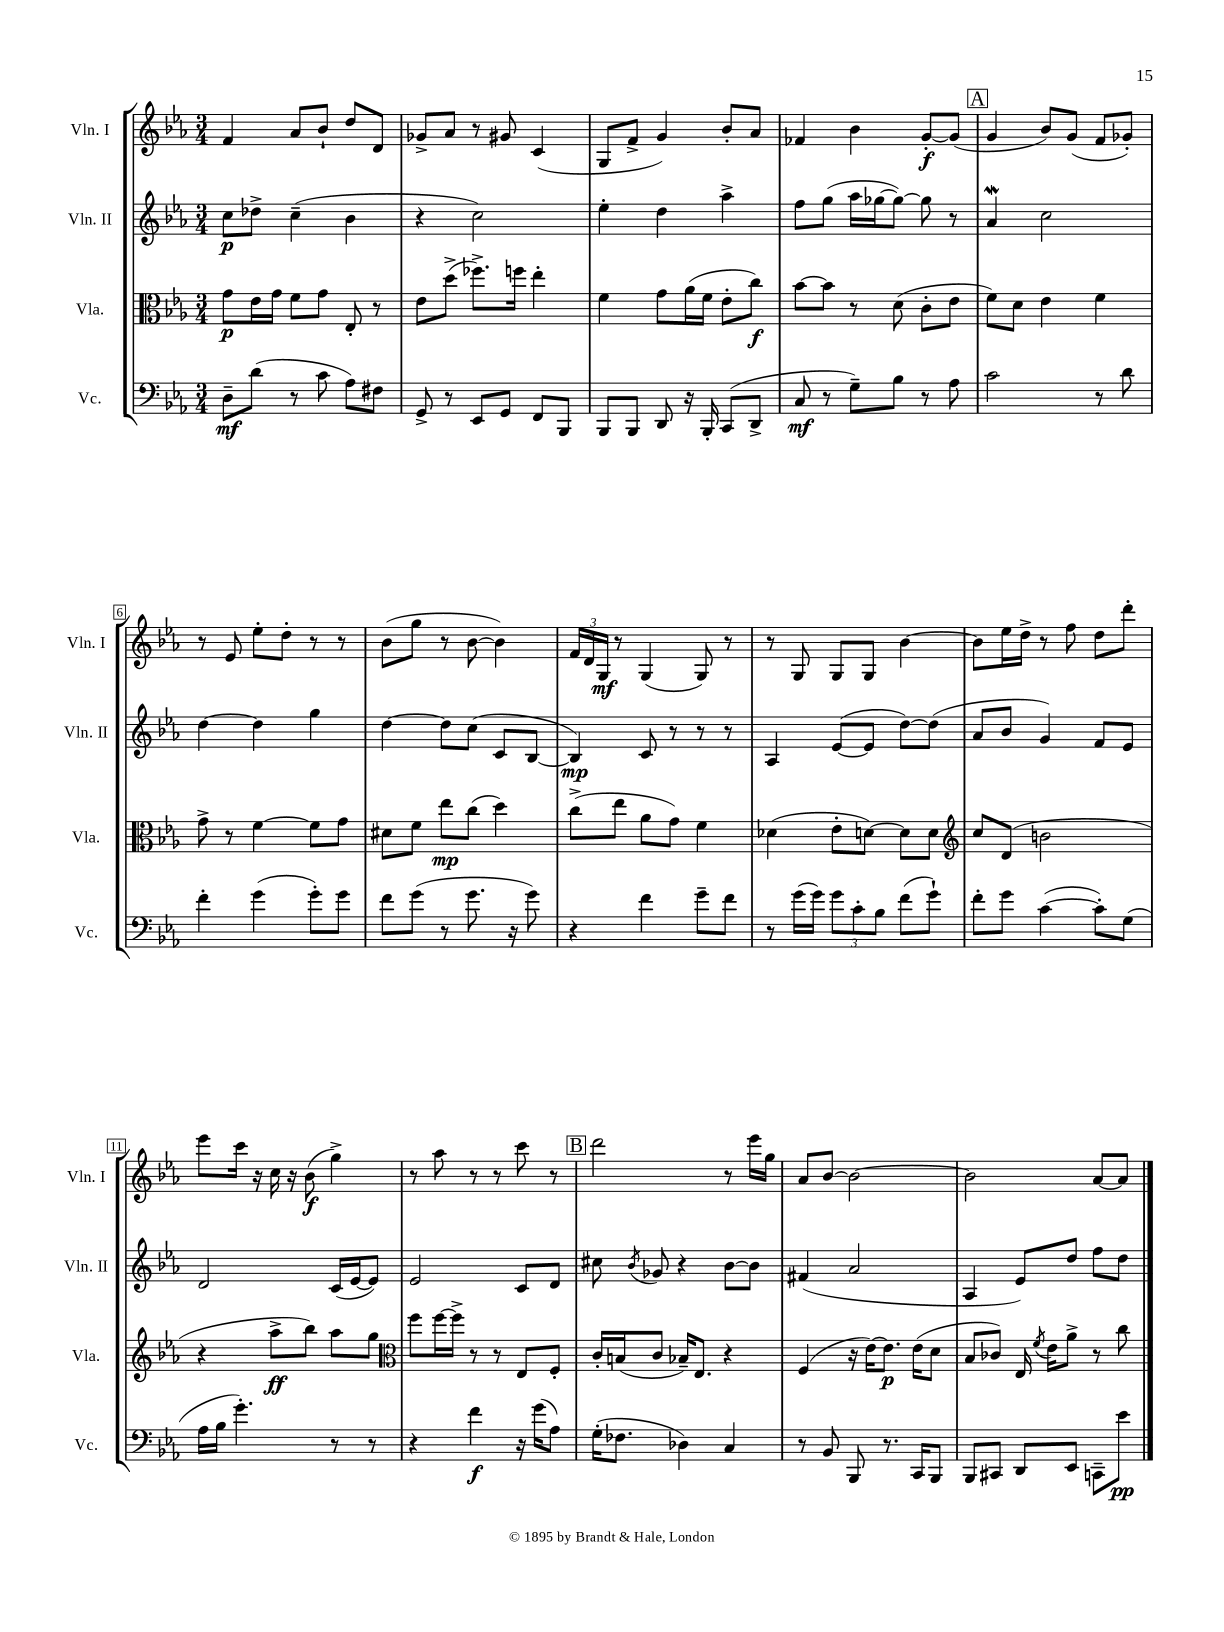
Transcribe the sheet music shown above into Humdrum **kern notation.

**kern	**kern	**kern	**kern
*staff4	*staff3	*staff2	*staff1
*clefF4	*clefC3	*clefG2	*clefG2
*k[b-e-a-]	*k[b-e-a-]	*k[b-e-a-]	*k[b-e-a-]
*M3/4	*M3/4	*M3/4	*M3/4
8D~	8g	8cc	4f
(8d	16e-	8dd-^	.
.	16g	.	.
8r	8f	(4cc~	8a-
8c	8g	.	8b-`
8A-)	8E-'	4b-	8dd
8F#	8r	.	8d
=	=	=	=
8GG^	8e-	4r	8g-^
8r	(8dd^	.	8a-
8EE-	8.ff-^)	2cc)	8r
8GG	.	.	8g#
.	16ff	.	.
8FF	4ee-'	.	(4c
8BBB-	.	.	.
=	=	=	=
8BBB-	4f	4ee-'	8G
8BBB-	.	.	8f^
8DD	8g	4dd	4g)
16r	(16a-	.	.
16BBB-'	16f	.	.
(8CC	8e-'	4aa-^	8b-'
8DD^	8cc)	.	8a-
=	=	=	=
8C	[8b-	8ff	4f-
8r	8b-]	(8gg	.
8G~)	8r	16aa-	4b-
.	.	[16gg-	.
8B-	(8d	8gg-_)	.
8r	8c'	8gg-]	[8g'
8A-	8e-	8r	(8g]
=	=	=	=
2c	8f)	4a-	4g
.	8d	.	.
.	4e-	2cc	8b-)
.	.	.	(8g
8r	4f	.	8f
8d	.	.	8g-')
=	=	=	=
4f'	8g^	[4dd	8r
.	8r	.	8e-
(4g	[4f	4dd]	8ee-'
.	.	.	8dd'
8g')	8f]	4gg	8r
8g	8g	.	8r
=	=	=	=
8f	8d#	[4dd	(8b-
(8g	8f	.	8gg
8r	8ee-	8dd]	8r
8.g	(8cc	(8cc	[8b-
.	4dd)	8c	4b-])
16r	.	.	.
8g)	.	[8B-	.
=	=	=	=
4r	(8cc^	4B-])	24f
.	.	.	24d
.	.	.	24G
.	8ee-	.	8r
4f	8a-	8c	(4G
.	8g)	8r	.
8g~	4f	8r	8G)
8f	.	8r	8r
=	=	=	=
8r	(4d-	4A-	8r
(16g	.	.	8G
16g)	.	.	.
12g	8e-'	([8e-	8G
12c'	.	.	.
.	[8d)	8e-]	8G
12B-	.	.	.
(8f	8d]	[8dd)	[4b-
8g`)	8d	(8dd]	.
=	=	=	=
*	*clefG2	*	*
8f'	8cc	8a-	8b-]
8g	(8d	8b-	16ee-
.	.	.	16dd^
([4c	2b	4g)	8r
.	.	.	8ff
8c'])	.	8f	8dd
(8G	.	8e-	8ddd'
=	=	=	=
16A-	4r	2d	8eee-
16B-	.	.	.
4.g')	.	.	16ccc
.	.	.	16r
.	8aa-^	.	16cc
.	.	.	16r
.	8bb-)	.	(8b-
8r	8aa-	(16c	4gg^)
.	.	[16e-	.
8r	8gg	8e-])	.
=	=	=	=
*	*clefC3	*	*
4r	8ff	2e-	8r
.	[16ff	.	8aa-
.	16ff^]	.	.
4f	8r	.	8r
.	8r	.	8r
16r	8E-	8c	8ccc
(16g	.	.	.
8A-)	8F'	8d	8r
=	=	=	=
(16G'	16c'	8cc#	2ddd
8.F-	(16B	.	.
.	.	8qb-	.
.	8c	8g-	.
4D-)	16B-~)	4r	.
.	8.E-	.	.
4C	4r	[8b-	8r
.	.	8b-]	16eee-
.	.	.	16gg
=	=	=	=
8r	(4F	(4f#	8a-
8BB-	.	.	[8b-
8BBB-	16r	2a-	2b-_
.	[16e-)	.	.
8.r	8.e-]	.	.
16CC	(16e-	.	.
8BBB-	8d	.	.
=	=	=	=
8BBB-	8B-	4A-	2b-]
8CC#	8c-)	.	.
8DD	16E-	8e-)	.
.	8qf	.	.
.	16e-	.	.
8EE-	8a-^	8dd	.
8CC~	8r	8ff	[8a-
8e-	8cc	8dd	8a-]
==	==	==	==
*-	*-	*-	*-
